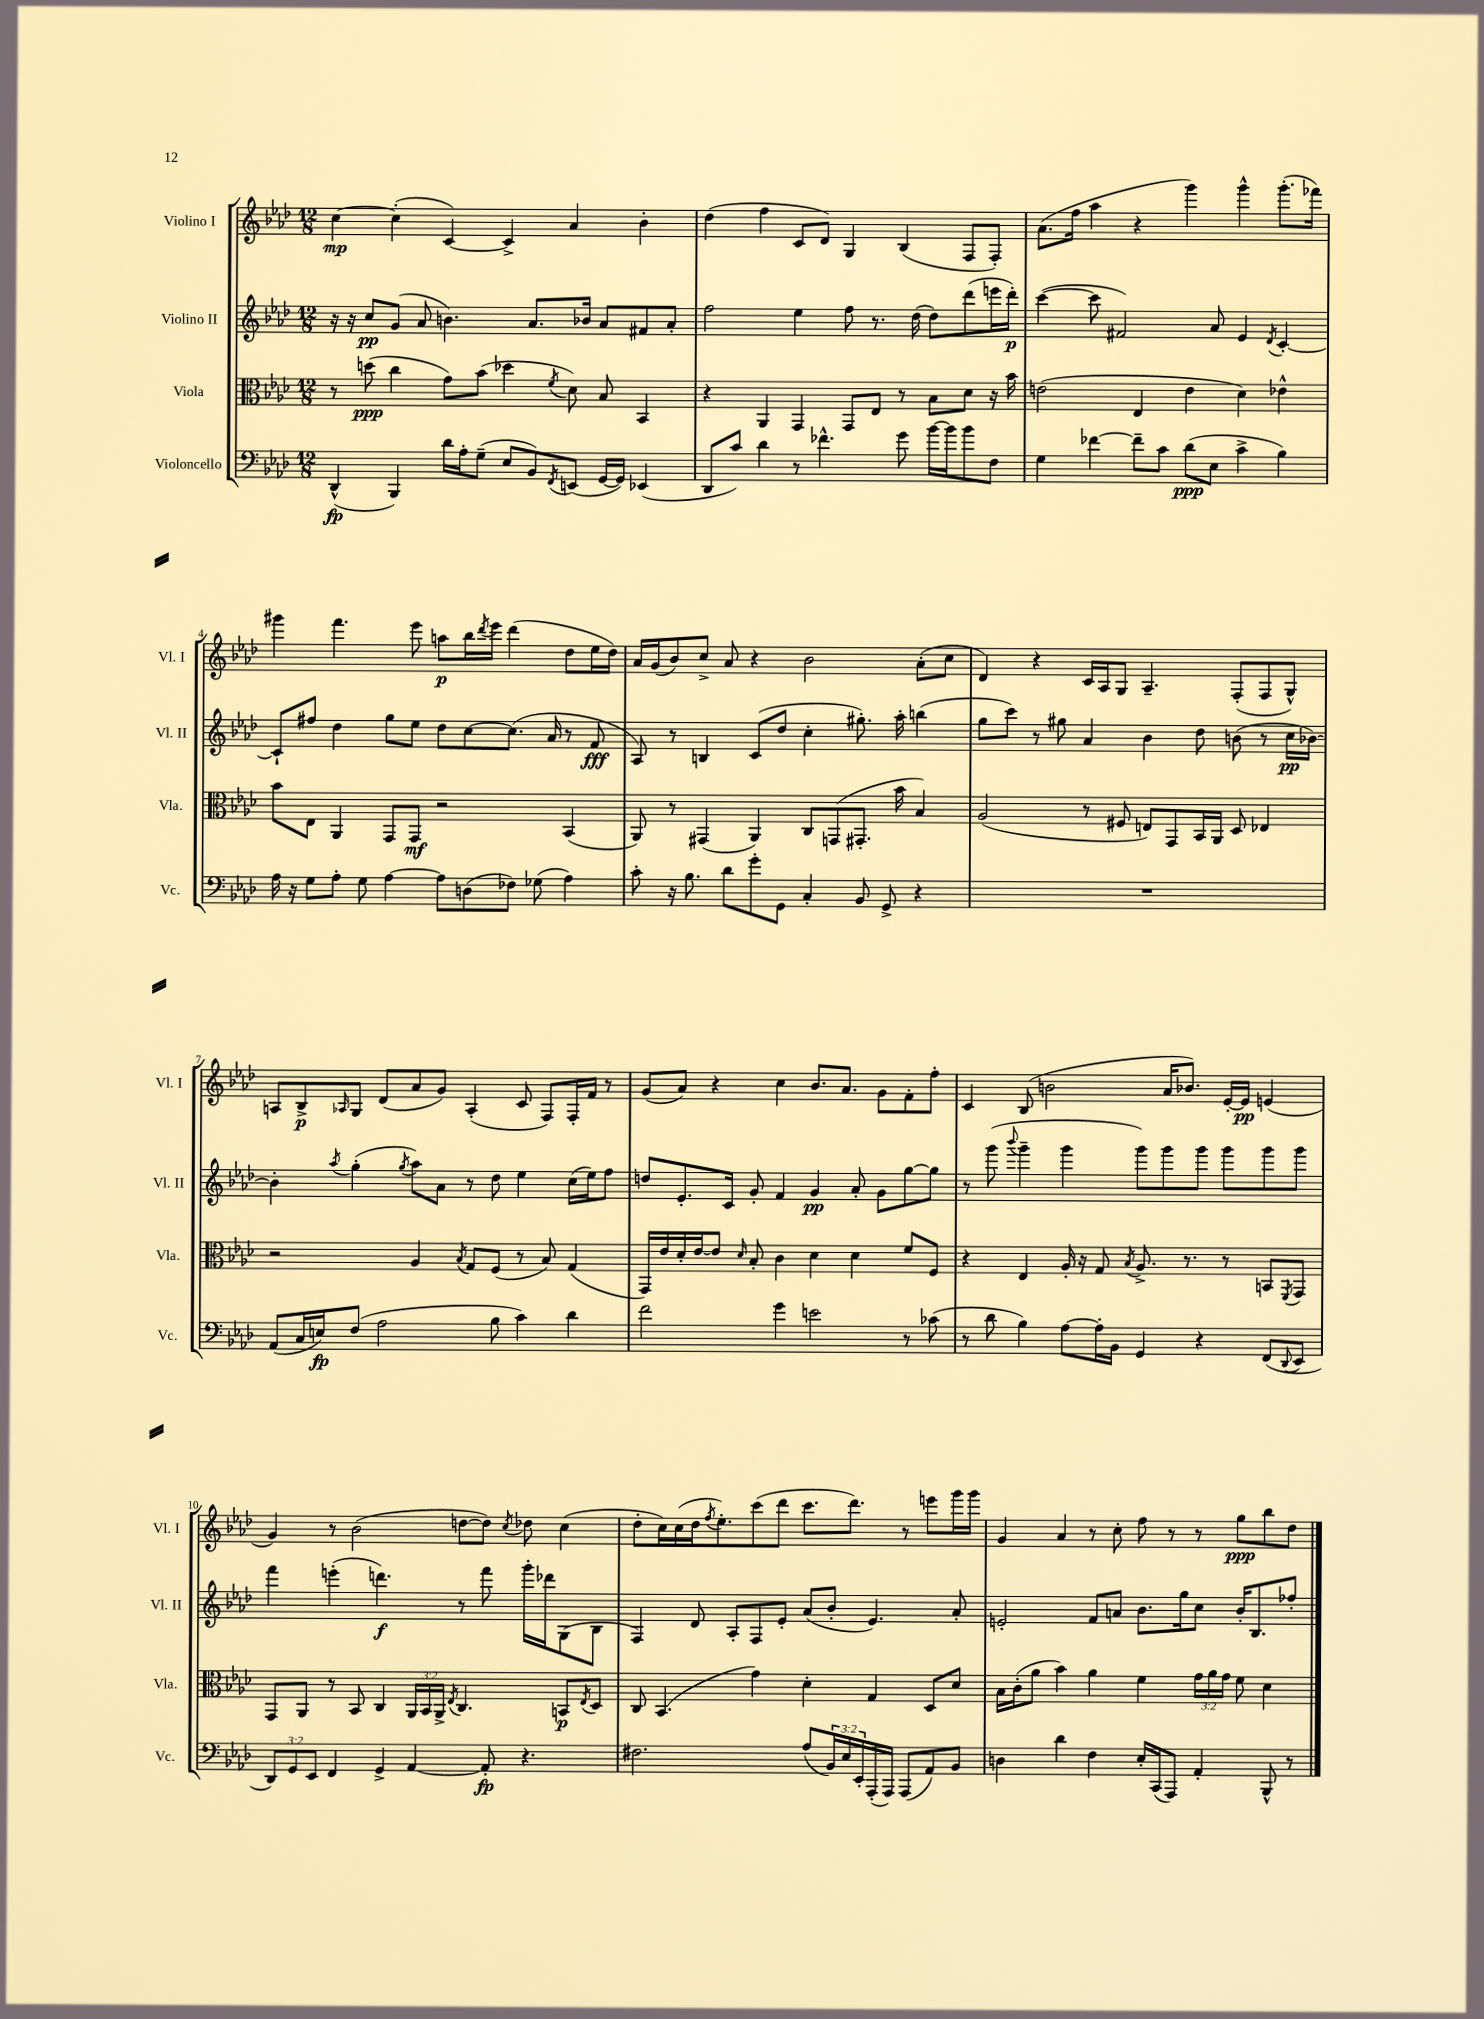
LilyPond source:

<<
\new StaffGroup <<
\new Staff = "s0" \with { instrumentName = "Violino I" shortInstrumentName = "Vl. I" } {
    \clef treble \key aes \major \numericTimeSignature \time 12/8
    c''4~\mp c''4-.( c'4~) c'4-> aes'4 bes'4-. |
    des''4( f''4 c'8 des'8) g4 bes4( f8 f8-.) |
    aes'8.( f''16 aes''4 r4 g'''4) g'''4-^ g'''8.-.( fes'''16) |
    gis'''4 f'''4. ees'''8 a''8\p bes''16 \acciaccatura { des'''8 } ees'''16 des'''4( des''8 ees''16 des''16) |
    aes'16 g'16( bes'8) c''8-> aes'8 r4 bes'2 aes'8-.( c''8 |
    des'4) r4 c'16 aes16 g8 aes4.-- f8-.( f8 g8-^) |
    a8 bes8->\p \grace { aes16 } g8 des'8( aes'8 g'8) aes4-.( c'8 f8) f16-. f'16 r8 |
    g'8( aes'8) r4 c''4 bes'8. aes'8. g'8 f'8-. f''8-. |
    c'4 bes8( b'2 aes'16 bes'8.) ees'16~-. ees'16\pp e'4( |
    g'4) r8 bes'2( d''8~ d''8) \acciaccatura { c''8 } des''8 c''4( |
    des''8-. c''16) c''16( des''16 \acciaccatura { f''8 } ees''8.-.) c'''8( des'''8 c'''8. des'''8.) r8 e'''8 g'''16 g'''16 |
    g'4 aes'4 r8 c''8-. f''8 r8 r8 g''8\ppp bes''8 des''8 \bar "|." |
}
\new Staff = "s1" \with { instrumentName = "Violino II" shortInstrumentName = "Vl. II" } {
    \clef treble \key aes \major \numericTimeSignature \time 12/8
    r16 r16 c''8\pp g'8( aes'8 b'4.) aes'8. bes'16 aes'8 fis'8 aes'8-. |
    f''2 ees''4 f''8 r8. des''16( des''8) des'''8( e'''16 des'''16-.\p) |
    c'''4~( c'''8 fis'2) aes'8 ees'4 \acciaccatura { des'8 } c'4~-. |
    c'8-! fis''8 des''4 g''8 ees''8 des''8 c''8~ c''8.( aes'16 r8 f'8\fff |
    aes8) r8 b4 c'8( des''8 c''4-. gis''8.-.) aes''16-. b''4( |
    g''8 c'''8) r8 gis''8 aes'4 bes'4 des''8 b'8( r8 c''16\pp bes'16~) |
    bes'4-. \acciaccatura { aes''8 } g''4-.( \acciaccatura { g''8 } aes''8) aes'8 r8 des''8 ees''4 c''16( ees''16) f''8 |
    d''8 ees'8.-. c'16 g'8-. f'4 g'4\pp aes'8-. g'8 g''8~ g''8 |
    r8 g'''8( \appoggiatura { bes'''8 } g'''4-- g'''4 g'''8) g'''8 g'''8 g'''8 g'''8 g'''8 |
    f'''4 e'''4-.( d'''4.\f) r8 f'''8 g'''16-. des'''16 g8( bes8 |
    f4) des'8 aes8-. f8 ees'8-. aes'8( bes'8-. ees'4.) aes'8-. |
    e'2-. f'8 a'8 bes'8. g''16 c''8 bes'16-. bes8. fes''8-. \bar "|." |
}
\new Staff = "s2" \with { instrumentName = "Viola" shortInstrumentName = "Vla." } {
    \clef alto \key aes \major \numericTimeSignature \time 12/8 \override Staff.TupletNumber.text = #tuplet-number::calc-fraction-text
    r8 d''8\ppp( c''4 g'8) bes'8( des''4 \acciaccatura { f'8 } des'8) bes8 bes,4 |
    r4 aes,4 g,4 g,8 ees8 r8 bes8 des'8 r16 bes'16 |
    e'2( ees4 e'4 des'4) ees'4-^ |
    bes'8 ees8 aes,4 g,8 g,8\mf r2 bes,4( |
    aes,8) r8 gis,4( aes,4) c8 g,8( gis,8.-. bes'16 bes4) |
    aes2( r8 fis8 e8) g,8 bes,16 aes,16 des8 ees4 |
    r2 aes4 \acciaccatura { bes8 } g8 f8( r8 bes8) g4( |
    g,16) ees'16 des'16-. ees'16~ ees'8 \grace { des'16 } bes8-. c'4 des'4 des'4 f'8 f8 |
    r4 ees4 aes16-. r16 g8 \acciaccatura { bes8 } aes8.-> r8. r8 b,8 \acciaccatura { f,8 } g,8 |
    g,8 aes,8 r8 bes,8 c4 \tuplet 3/2 { aes,16 bes,16 aes,16-> } \acciaccatura { ees8 } c4. b,8\p \acciaccatura { ees8 } des8 |
    c8 bes,4.( g'4) des'4-. g4 des8 des'8 |
    bes16 c'16-.( aes'8 bes'4) aes'4 f'4 \tuplet 3/2 { g'16 aes'16 g'16 } f'8 des'4 \bar "|." |
}
\new Staff = "s3" \with { instrumentName = "Violoncello" shortInstrumentName = "Vc." } {
    \clef bass \key aes \major \numericTimeSignature \time 12/8 \override Staff.TupletNumber.text = #tuplet-number::calc-fraction-text
    des,4-^\fp( bes,,4) des'16 aes16-. g8--( ees8 bes,8) \acciaccatura { f,8 } e,8( g,16~ g,16) ees,4( |
    des,8 c'8) des'4 r8 fes'4.-^ g'8 bes'16~ bes'16 bes'8 f8 |
    g4 fes'4~ fes'8-- c'8 des'8\ppp( ees8 c'4-> bes4) |
    aes16 r16 g8 aes8-. g8 aes4~ aes8 d8( fes8) ges8( aes4) |
    c'8-. r16 bes8. des'8 g'8-. g,8 c4-. bes,8 g,8-> r4 |
    R1. |
    aes,8( c16 e16\fp) f8( aes2 bes8 c'4) des'4 |
    f'2 g'4 e'2 r8 ces'8( |
    r8 des'8 bes4) aes8~ aes16-. bes,16 g,4 r4 f,8( \appoggiatura { des,8 } ees,8 |
    \tuplet 3/2 { des,8) g,8 ees,8 } f,4 g,4-> aes,4~ aes,8-.\fp r4. |
    fis2. aes8( \tuplet 3/2 { bes,16) ees16 ees,16-. } aes,,16-.( aes,,16) aes,,8( aes,8) bes,8 |
    d4 des'4 f4 ees16-. c,16( aes,,8) aes,4-. bes,,8-^ r8 \bar "|." |
}
>>
>>
